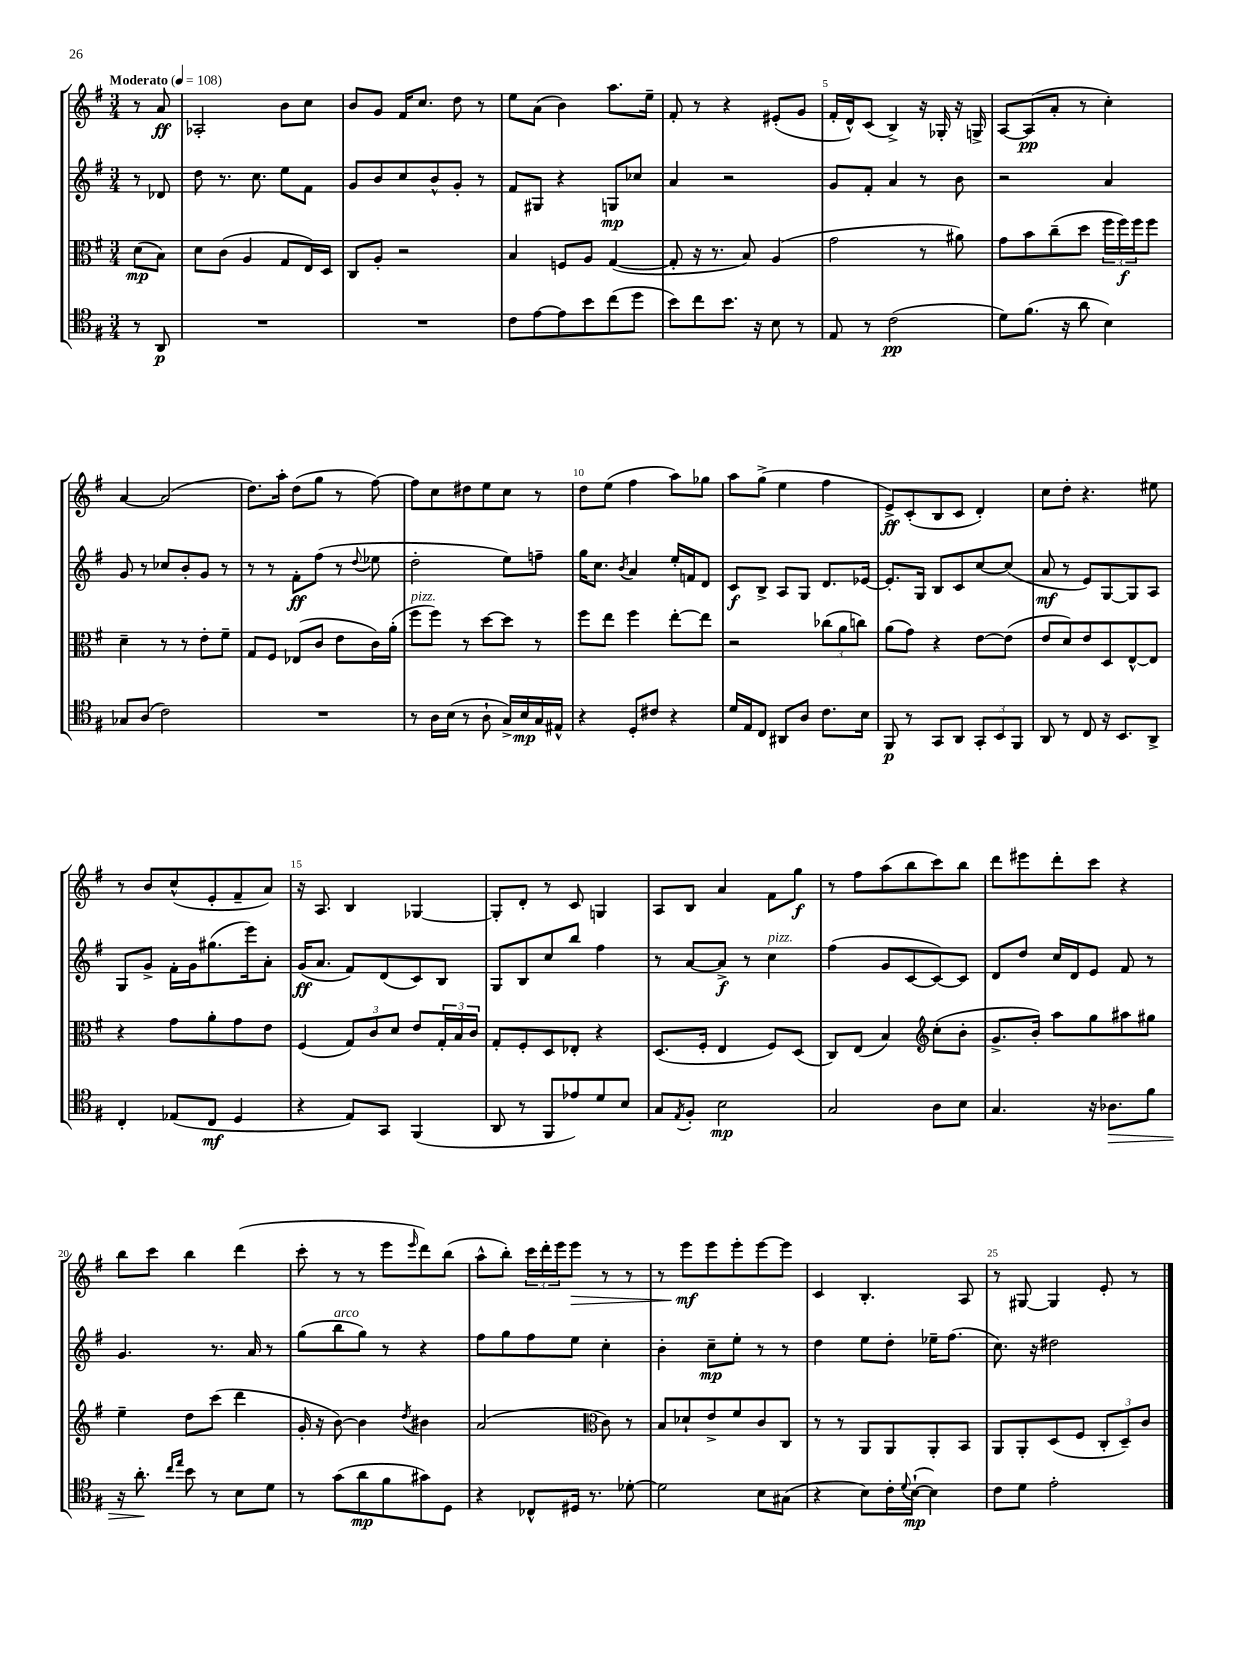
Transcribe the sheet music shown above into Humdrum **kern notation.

**kern	**kern	**kern	**kern
*staff4	*staff3	*staff2	*staff1
*clefC4	*clefC3	*clefG2	*clefG2
*k[f#]	*k[f#]	*k[f#]	*k[f#]
*M3/4	*M3/4	*M3/4	*M3/4
*MM108	*MM108	*MM108	*MM108
8r	(8d\L	8r	8r
8AA/	8B\J)	8d-/	8a/
=	=	=	=
2.r	8d\L	8dd\	2A-'/
.	(8c\J	8.r	.
.	4A/	.	.
.	.	8.cc\	.
.	8G/L	8ee\L	8b\L
.	16E/L)	8f#\J	8cc\J
.	16D/JJ	.	.
=	=	=	=
2.r	8C/L	8g/L	8b/L
.	8A'/J	8b/	8g/J
.	2r	8cc/	16f#/LK
.	.	.	8.cc/J
.	.	8b^^/	.
.	.	8g'/J	8dd\
.	.	8r	8r
=	=	=	=
8c\L	4B/	8f#/L	8ee\L
[8e\	.	8G#/J	(8a\J
8e\]	8F/L	4r	4b\)
8b\	8A/J	.	.
(8cc\	([4G/	8G/L	8.aa\L
8dd\J	.	8cc-/J	.
.	.	.	16ee~\Jk
=	=	=	=
8b\L)	8G'/]	4a/	8f#'/
8cc\	16r	.	8r
.	8.r	.	.
8.b\J	.	2r	4r
.	8B/)	.	.
16r	.	.	.
8B\	(4A/	.	(8e#'/L
8r	.	.	8g/J
=	=	=	=
8E/	2g\	8g/L	16f#'/LL
.	.	.	16d^^/J)
8r	.	8f#'/J	(8c/J
(2c\	.	4a/	4B^/)
.	8r	8r	16r
.	.	.	16G-'/
.	8a#\)	8b\	16r
.	.	.	16G^/
=	=	=	=
8d\L)	8g\L	2r	[8A/L
(8.f#\J	8b\	.	(8A/]
.	(8cc~\	.	8a'/J
16r	.	.	.
8a\	8dd\J	.	8r
4B\)	24ff#\LL	4a/	4cc'\)
.	24ff#\)	.	.
.	24ff#\J	.	.
.	8ff#\J	.	.
=	=	=	=
8G-/L	4d~\	8g/	[4a/
(8A/J	.	8r	.
2c\)	8r	8cc-/L	(2a/]
.	8r	8b'/	.
.	8e'\L	8g/J	.
.	8f#~\J	8r	.
=	=	=	=
2.r	8G/L	8r	8.dd\L)
.	8F#/J	8r	.
.	.	.	16aa'\Jk
.	(8E-/L	8f#'\L	(8dd\L
.	8c/J	(8ff#\J	8gg\J
.	8e\L	8r	8r
.	.	8qqdd/	.
.	16c\L)	8ee-\	[8ff#\)
.	(16a'\JJ	.	.
=	=	=	=
8r	8ff#\L	2dd'\	8ff#\]L
16A\LL	8ff#\J)	.	8cc\
(16B\JJ	.	.	.
8r	8r	.	8dd#\
8A`\	[8dd\L	.	8ee\
16G^/LL)	8dd\]J	8ee\L)	8cc\J
16B/	.	.	.
16G/	8r	8ff~\J	8r
16E#^^/JJ	.	.	.
=	=	=	=
4r	8ff#\L	16gg\LK	8dd\L
.	.	8.cc\J	.
.	8ee\J	.	(8ee\J
.	.	8qb/	.
8D'/L	4ff#\	4a/	4ff#\
8c#/J	.	.	.
4r	[8ee'\L	16ee'/LL	8aa\L)
.	.	16f/J	.
.	8ee\]J	8d/J	8gg-\J
=	=	=	=
16d/LL	2r	8c/L	8aa\L
16E/J	.	.	.
8C/J	.	8B^/J	(8gg^\J
8AA#/L	.	8A/L	4ee\
8A/J	.	8G/J	.
8.c\L	(12cc-\L	8.d/L	4ff#\
.	12a\	.	.
.	12cc\J)	.	.
16B\Jk	.	[16e-/Jk	.
=	=	=	=
8FF#/	(8a\L	8.e-'/]L	8e^/L)
8r	8g\J)	.	(8c'/
.	.	16G/Jk	.
8GG/L	4r	8B/L	8B/
8AA/J	.	8c/	8c/J
12GG'/L	[8e\L	[8cc/	4d'/)
12BB/	.	.	.
.	(8e\]J	(8cc/]J	.
12FF#/J	.	.	.
=	=	=	=
8AA/	8e/L	8a/	8cc\L
8r	8d/)	8r	8dd'\J
8C/	8e/	8e/L)	4.r
16r	8D/	[8G/	.
8.BB/L	.	.	.
.	[8E^^/	8G/]	.
8AA^/J	8E/]J	8A/J	8ee#\
=	=	=	=
4C'/	4r	8G/L	8r
.	.	8g^/J	8b/L
(8E-/L	8g\L	16f#'\LL	(8cc^^/
.	.	16g\J	.
8C/J	8a'\	(8.gg#\	8e'/
4D/	8g\	.	8f#~/
.	.	16eee\k)	.
.	8e\J	8a'\J	8a/J)
=	=	=	=
4r	(4F#/	(16g/LK	16r
.	.	8.a/J	8.A/
8E/L)	12G/L)	8f#/L)	4B/
.	12c/	.	.
8GG/J	.	(8d/	.
.	12d/J	.	.
(4FF#/	8e/L	8c/)	[4G-/
.	24G'/L	8B/J	.
.	24B/	.	.
.	24c/JJ	.	.
=	=	=	=
8AA/	8G'/L	8G/L	8G-'/]L
8r	8F#'/	8B/	8d'/J
8FF#/L	8D/	8cc/	8r
8e-/)	8E-'/J	8bb/J	8c/
8d/	4r	4ff#\	4G/
8B/J	.	.	.
=	=	=	=
8G/L	(8.D/L	8r	8A/L
8qE/	.	.	.
8F#'/J	.	[8a/L	8B/J
.	16F#'/Jk	.	.
2B\	4E/	8a^/]J	4a/
.	.	8r	.
.	8F#/L)	4cc\	8f#\L
.	(8D/J	.	8gg\J
=	=	=	=
2G/	8C/L)	(4ff#\	8r
.	(8E/J	.	8ff#\L
.	4B/)	8g/L	(8aa\
.	.	[8c/	8bb\
*	*clefG2	*	*
8A\L	(8cc'\L	8c/_)	8ccc\)
8B\J	8b'\J	8c/]J	8bb\J
=	=	=	=
4.G/	8.g^/L	8d/L	8ddd\L
.	.	8dd/J	8eee#\
.	16b'/Jk)	.	.
.	8aa\L	16cc/LL	8ddd'\
.	.	16d/J	.
16r	8gg\	8e/J	8ccc\J
8.A-\L	.	.	.
.	8aa#\	8f#/	4r
8f#\J	8gg#\J	8r	.
=	=	=	=
16r	4ee~\	4.g/	8bb\L
8.a'\	.	.	.
.	.	.	8ccc\J
16qqcc/LL	.	.	.
16qqee/JJ	.	.	.
8b\	8dd\L	.	4bb\
8r	(8ccc\J	8.r	.
8B\L	4ddd\	.	(4ddd\
.	.	16a/	.
8d\J	.	8r	.
=	=	=	=
8r	16g'/	(8gg\L	8ccc'\
.	16r	.	.
(8g\L	[8b\)	8bb\	8r
8a\	4b\]	8gg\J)	8r
8f#\	.	8r	8eee\L
.	8qdd/	.	16qqeee/
8g#\)	4b#\	4r	8ddd\)
8D\J	.	.	(8bb\J
=	=	=	=
4r	(2a/	8ff#\L	8aa^^\L
.	.	8gg\	8bb'\J)
8C-^^/L	.	8ff#\	24ccc\LL
.	.	.	24ddd'\
.	.	.	24eee\J
16D#/Jk	.	8ee\J	8eee\J
8.r	.	.	.
*	*clefC3	*	*
.	8c\)	4cc'\	8r
[8d-'\	8r	.	8r
=	=	=	=
2d-\]	8B/L	4b'\	8r
.	8d-`/	.	8eee\L
.	8e^/	8cc~\L	8eee\
.	8f#/	8ee'\J	8eee'\
8B\L	8c/	8r	[8eee\
(8G#\J	8C/J	8r	8eee\]J
=	=	=	=
4r	8r	4dd\	4c/
.	8r	.	.
8B\L)	8AA/L	8ee\L	4.B'/
16c'\L	8AA/	8dd'\J	.
8qqd/	.	.	.
([16B`\JJ	.	.	.
4B\])	8AA'/	16ee-~\LK	.
.	.	(8.ff#\J	.
.	8BB/J	.	8A/
=	=	=	=
8c\L	8AA/L	8.cc\)	8r
8d\J	8AA'/	.	[8G#/
.	.	16r	.
2e'\	(8D/	2dd#\	4G#/]
.	8F#/J	.	.
.	12C'/L	.	8e'/
.	12D~/)	.	.
.	.	.	8r
.	12c/J	.	.
==	==	==	==
*-	*-	*-	*-
